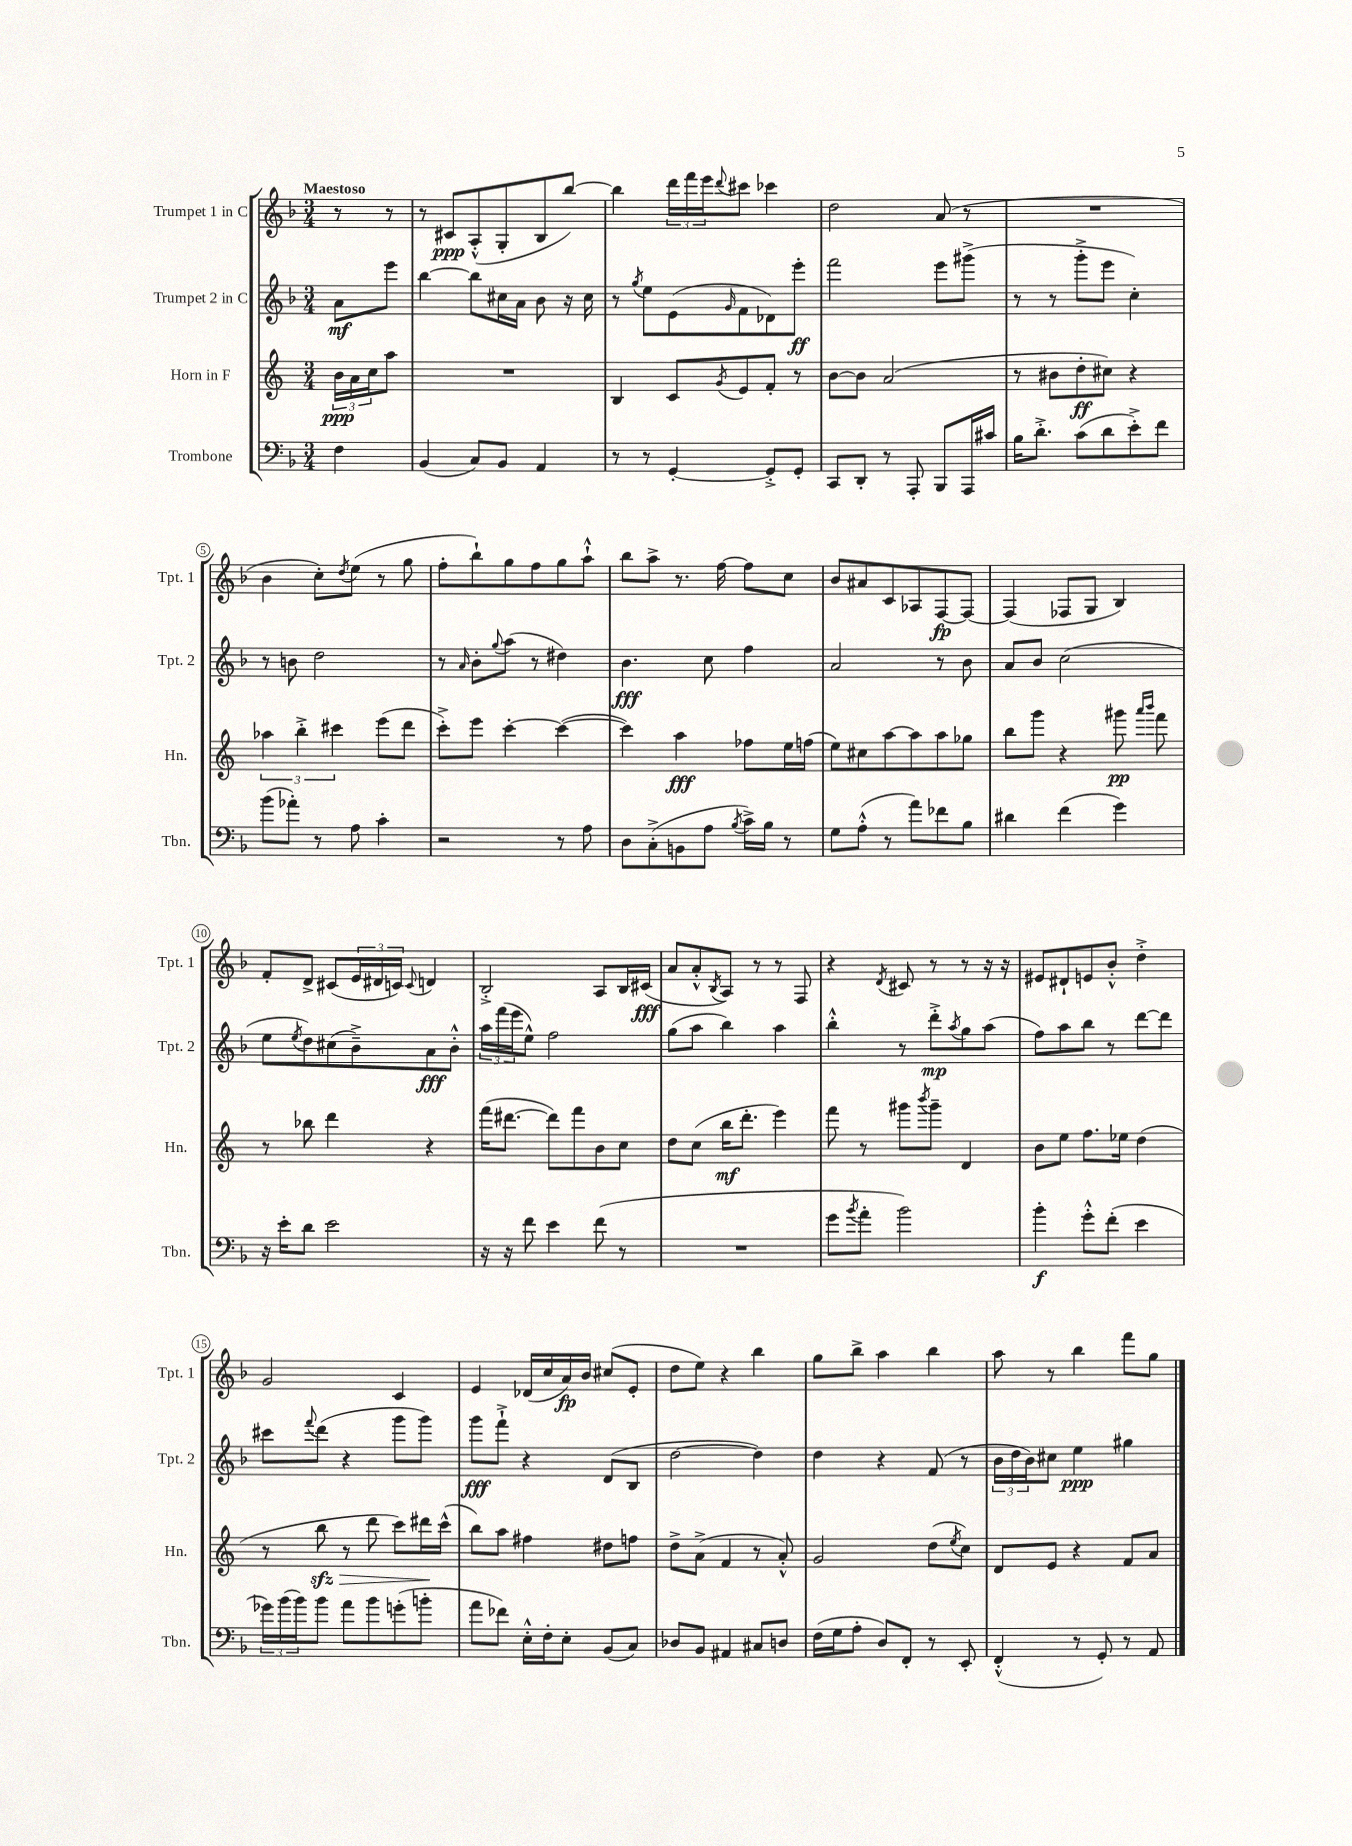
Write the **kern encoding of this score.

**kern	**dynam	**kern	**dynam	**kern	**dynam	**kern	**dynam
*part4	*part4	*part3	*part3	*part2	*part2	*part1	*part1
*staff4	*staff4	*staff3	*staff3	*staff2	*staff2	*staff1	*staff1
*I"Trombone	*	*I"Horn in F	*	*I"Trumpet 2 in C	*	*I"Trumpet 1 in C	*
*I'Tbn.	*	*I'Hn.	*	*I'Tpt. 2	*	*I'Tpt. 1	*
*clefF4	*	*clefG2	*	*clefG2	*	*clefG2	*
*k[b-]	*	*k[]	*	*k[b-]	*	*k[b-]	*
*M3/4	*	*M3/4	*	*M3/4	*	*M3/4	*
=	=	=	=	=	=	=	=
!	!	!	!	!	!	!LO:TX:a:B:t=Maestoso	!
4F\	.	24b\LL	ppp	8a\L	mf	8r	.
.	.	24a\	.	.	.	.	.
.	.	24cc\J	.	.	.	.	.
.	.	8aa\J	.	8eee\J	.	8r	.
=1	=1	=1	=1	=1	=1	=1	=1
(4BB-/	.	2.r	.	[4bb-\	.	8r	.
.	.	.	.	.	.	8c#X/L	ppp
8C/L)	.	.	.	8bb-\L]	.	(8A'^^/	.
8BB-/J	.	.	.	16cc#X\L	.	8G'/	.
.	.	.	.	16a\JJ	.	.	.
4AA/	.	.	.	8b-\	.	8B-/	.
.	.	.	.	16r	.	[8bb-/J)	.
.	.	.	.	16cc#\	.	.	.
=2	=2	=2	=2	=2	=2	=2	=2
8r	.	4B/	.	8r	.	4bb-\]	.
.	.	.	.	8qgg/	.	.	.
8r	.	.	.	8ee\L	.	.	.
[4GG'/	.	8c/L	.	(8e\	.	24ddd\LL	.
.	.	.	.	.	.	24fff\	.
.	.	.	.	.	.	24eee\J	.
.	.	8qg/	.	16qqg/	.	8qqddd/	.
.	.	8e/	.	8f\	.	8ccc#X\J	.
8GG'^/L]	.	8f'/J	.	8d-X\)	.	4ccc-X\	.
8GG'/J	.	8r	.	8eee'\J	ff	.	.
=3	=3	=3	=3	=3	=3	=3	=3
8CC/L	.	[8b\L	.	2fff\	.	2dd\	.
8DD'/J	.	8b\J]	.	.	.	.	.
8r	.	(2a/	.	.	.	.	.
8AAA'/	.	.	.	.	.	.	.
8BBB-/L	.	.	.	8eee\L	.	(8a/	.
16AAA/L	.	.	.	(8ggg#X^\J	.	8r	.
16c#X/JJ	.	.	.	.	.	.	.
=4	=4	=4	=4	=4	=4	=4	=4
16B-\KL	.	8r	.	8r	.	2.r	.
8.d'^\J	.	.	.	.	.	.	.
.	.	8b#X\L	.	8r	.	.	.
(8c\L	.	8dd'\	ff	8ggg'^\L	.	.	.
8d\	.	8cc#X\J)	.	8eee\J	.	.	.
8e'^\)	.	4r	.	4cc'\)	.	.	.
8f\J	.	.	.	.	.	.	.
!!LO:LB:g=z
=5	=5	=5	=5	=5	=5	=5	=5
(8b-\L	.	6aa-X\	.	8r	.	4b-\	.
8a-X'\J)	.	.	.	8bn\	.	.	.
.	.	6bb'^\	.	.	.	.	.
8r	.	.	.	2dd\	.	8cc'\L)	.
.	.	6ccc#X\	.	.	.	.	.
.	.	.	.	.	.	8qdd/	.
8A\	.	.	.	.	.	(8ee\J	.
4c'\	.	(8eee\L	.	.	.	8r	.
.	.	8ddd\J	.	.	.	8gg\	.
=6	=6	=6	=6	=6	=6	=6	=6
2r	.	8ccc'^\L)	.	8r	.	8ff'\L	.
.	.	.	.	16qqa/	.	.	.
.	.	8eee\J	.	8b-'\L	.	8bb-`\)	.
.	.	.	.	8qqgg/	.	.	.
.	.	[4ccc'\	.	(8aa\J	.	8gg\	.
.	.	.	.	8r	.	8ff\	.
8r	.	(4ccc\_	.	4dd#X\)	.	8gg\	.
8A\	.	.	.	.	.	8aa`^^\J	.
=7	=7	=7	=7	=7	=7	=7	=7
8D\L	.	4ccc\])	.	4.b-\	fff	8bb-\L	.
(8C'^\	.	.	.	.	.	8aa^\J	.
8BBn\	.	4aa\	fff	.	.	8.r	.
8A\J	.	.	.	8cc\	.	.	.
.	.	.	.	.	.	[16ff\	.
8qB-/	.	.	.	.	.	.	.
16c^\LL)	.	8ff-X\L	.	4ff\	.	8ff\L]	.
16B-\JJ	.	.	.	.	.	.	.
8r	.	16ee\L	.	.	.	8cc\J	.
.	.	(16ffn\JJ	.	.	.	.	.
=8	=8	=8	=8	=8	=8	=8	=8
8G\L	.	8ee\L)	.	2a/	.	8b-/L	.
(8A'^^\J	.	8cc#X\	.	.	.	8a#X/	.
8r	.	[8aa\	.	.	.	8c/	.
8a\L)	.	8aa\]	.	.	.	8A-X/	.
8f-X\	.	8aa\	.	8r	.	[8F/	fp
8B-\J	.	8gg-X\J	.	8b-\	.	8F/J_	.
=9	=9	=9	=9	=9	=9	=9	=9
4d#X\	.	8bb\L	.	8a/L	.	(4F/]	.
.	.	8ggg\J	.	8b-/J	.	.	.
(4f\	.	4r	.	(2cc\	.	8F-X/L	.
.	.	.	.	.	.	8G/J	.
4g\)	.	8ggg#X\	pp	.	.	4B-/)	.
.	.	16qqaaa/LL	.	.	.	.	.
.	.	16qqbbb/JJ	.	.	.	.	.
.	.	8fff\	.	.	.	.	.
!!LO:LB:g=z
=10	=10	=10	=10	=10	=10	=10	=10
16r	.	8r	.	8ee\L	.	8f'/L	.
16e'\KL	.	.	.	.	.	.	.
.	.	.	.	8qee/	.	.	.
8d\J	.	8bb-X\	.	8dd\)	.	8d^/J	.
2e\	.	4ddd\	.	(8cc#X\	.	(8c#X/L	.
.	.	.	.	8b-~^\)	.	24e/L	.
.	.	.	.	.	.	24d#X/	.
.	.	.	.	.	.	24cn/JJ)	.
.	.	.	.	.	.	8qqc/	.
.	.	4r	.	8a\	fff	4dn/	.
.	.	.	.	8b-'^^\J	.	.	.
=11	=11	=11	=11	=11	=11	=11	=11
16r	.	(16fff\KL	.	24aa\LL	.	2B-'^/	.
.	.	.	.	(24fff\	.	.	.
16r	.	[8.ddd#X\J	.	.	.	.	.
.	.	.	.	24eee\J	.	.	.
8f\	.	.	.	8ee^^\J)	.	.	.
4e\	.	8ddd#\L])	.	2ff\	.	.	.
.	.	8fff\	.	.	.	.	.
(8f\	.	8b\	.	.	.	8A/L	.
8r	.	8cc\J	.	.	.	16B-/L	.
.	.	.	.	.	.	(16c#X/JJ	fff
=12	=12	=12	=12	=12	=12	=12	=12
2.r	.	8dd\L	.	(8gg\L	.	8a/L	.
.	.	(8cc\J	.	8aa\J	.	8a'^^/	.
.	.	.	.	.	.	8qB-/	.
.	.	16bb\KL	mf	4bb-\)	.	8A/J)	.
.	.	8.ddd'\J	.	.	.	.	.
.	.	.	.	.	.	8r	.
.	.	4eee\)	.	4aa\	.	8r	.
.	.	.	.	.	.	8F/	.
=13	=13	=13	=13	=13	=13	=13	=13
8g\L	.	8fff\	.	4bb-'^^\	.	4r	.
8qb-/	.	.	.	.	.	.	.
8a'\J	.	8r	.	.	.	.	.
.	.	.	.	.	.	8qd/	.
2b-\)	.	8ggg#X\L	.	8r	.	8c#X/	.
.	.	8qbbb/	.	.	.	.	.
.	.	8ggg#~\J	.	8ddd'^\L	mp	8r	.
.	.	.	.	8qaa/	.	.	.
.	.	4d/	.	8gg\	.	8r	.
.	.	.	.	(8aa\J	.	16r	.
.	.	.	.	.	.	16r	.
=14	=14	=14	=14	=14	=14	=14	=14
4b-'\	f	8b\L	.	8ff\L)	.	8e#X/L	.
.	.	8ee\J	.	8aa\	.	8d#X`/	.
8g'^^\L	.	8.ff\L	.	8bb-\J	.	8en/	.
(8f'\J	.	.	.	8r	.	8b-'^^/J	.
.	.	16ee-X\Jk	.	.	.	.	.
4e\	.	(4dd\	.	[8ddd\L	.	4dd'^\	.
.	.	.	.	8ddd\J]	.	.	.
!!LO:LB:g=z
=15	=15	=15	=15	=15	=15	=15	=15
24g-X\LL)	.	8r	.	8ccc#X\L	.	2g/	.
(24b-\	.	.	.	.	.	.	.
24b-\J)	.	.	.	.	.	.	.
.	.	.	.	8qqfff/	.	.	.
!	!	!	!LO:HP:b	!	!	!	!
8b-\J	.	8bbzz\	>	(8ddd\J	.	.	.
8a\L	.	8r	.	4r	.	.	.
8b-\	.	8ddd\	.	.	.	.	.
(8gn'\	.	8ccc\L)	.	8ggg\L	.	4c/	.
8bn'\J	.	16ddd#X\L	.	8ggg\J)	.	.	.
.	.	(16ccc^^\JJ	]	.	.	.	.
=16	=16	=16	=16	=16	=16	=16	=16
8a\L	.	8bb\L)	.	8ggg\L	fff	4e/	.
8f-X\J)	.	8aa\J	.	8fff`^\J	.	.	.
16E'^^\LL	.	4ff#X\	.	4r	.	(16d-X/LL	.
16F'\J	.	.	.	.	.	16cc/	.
8E'\J	.	.	.	.	.	16a/)	fp
.	.	.	.	.	.	16b-/JJ	.
(8BB-/L	.	8dd#X\L	.	(8d/L	.	(8cc#X/L	.
8C/J)	.	8ffn\J	.	8B-/J	.	8e'/J	.
=17	=17	=17	=17	=17	=17	=17	=17
8D-X/L	.	8dd^\L	.	[2dd\	.	8dd\L	.
8BB-/J	.	(8a^\J	.	.	.	8ee\J)	.
4AA#X/	.	4f/	.	.	.	4r	.
8C#X/L	.	8r	.	4dd\])	.	4bb-\	.
8Dn/J	.	8a'^^/)	.	.	.	.	.
=18	=18	=18	=18	=18	=18	=18	=18
(16F\LL	.	2g/	.	4dd\	.	8gg\L	.
16G\J	.	.	.	.	.	.	.
8A'\J	.	.	.	.	.	8bb-^\J	.
8D/L)	.	.	.	4r	.	4aa\	.
8FF'/J	.	.	.	.	.	.	.
8r	.	(8dd\L	.	(8f/	.	4bb-\	.
.	.	8qee/	.	.	.	.	.
8EE'/	.	8cc\J)	.	8r	.	.	.
=19	=19	=19	=19	=19	=19	=19	=19
(4FF'^^/	.	8d/L	.	24b-\LL	.	8aa\	.
.	.	.	.	24dd\	.	.	.
.	.	.	.	24b-\J)	.	.	.
.	.	8e/J	.	8cc#X\J	.	8r	.
8r	.	4r	.	4ee\	ppp	4bb-\	.
8GG'/)	.	.	.	.	.	.	.
8r	.	8f/L	.	4gg#X\	.	8fff\L	.
8AA/	.	8a/J	.	.	.	8gg\J	.
==	==	==	==	==	==	==	==
*-	*-	*-	*-	*-	*-	*-	*-
